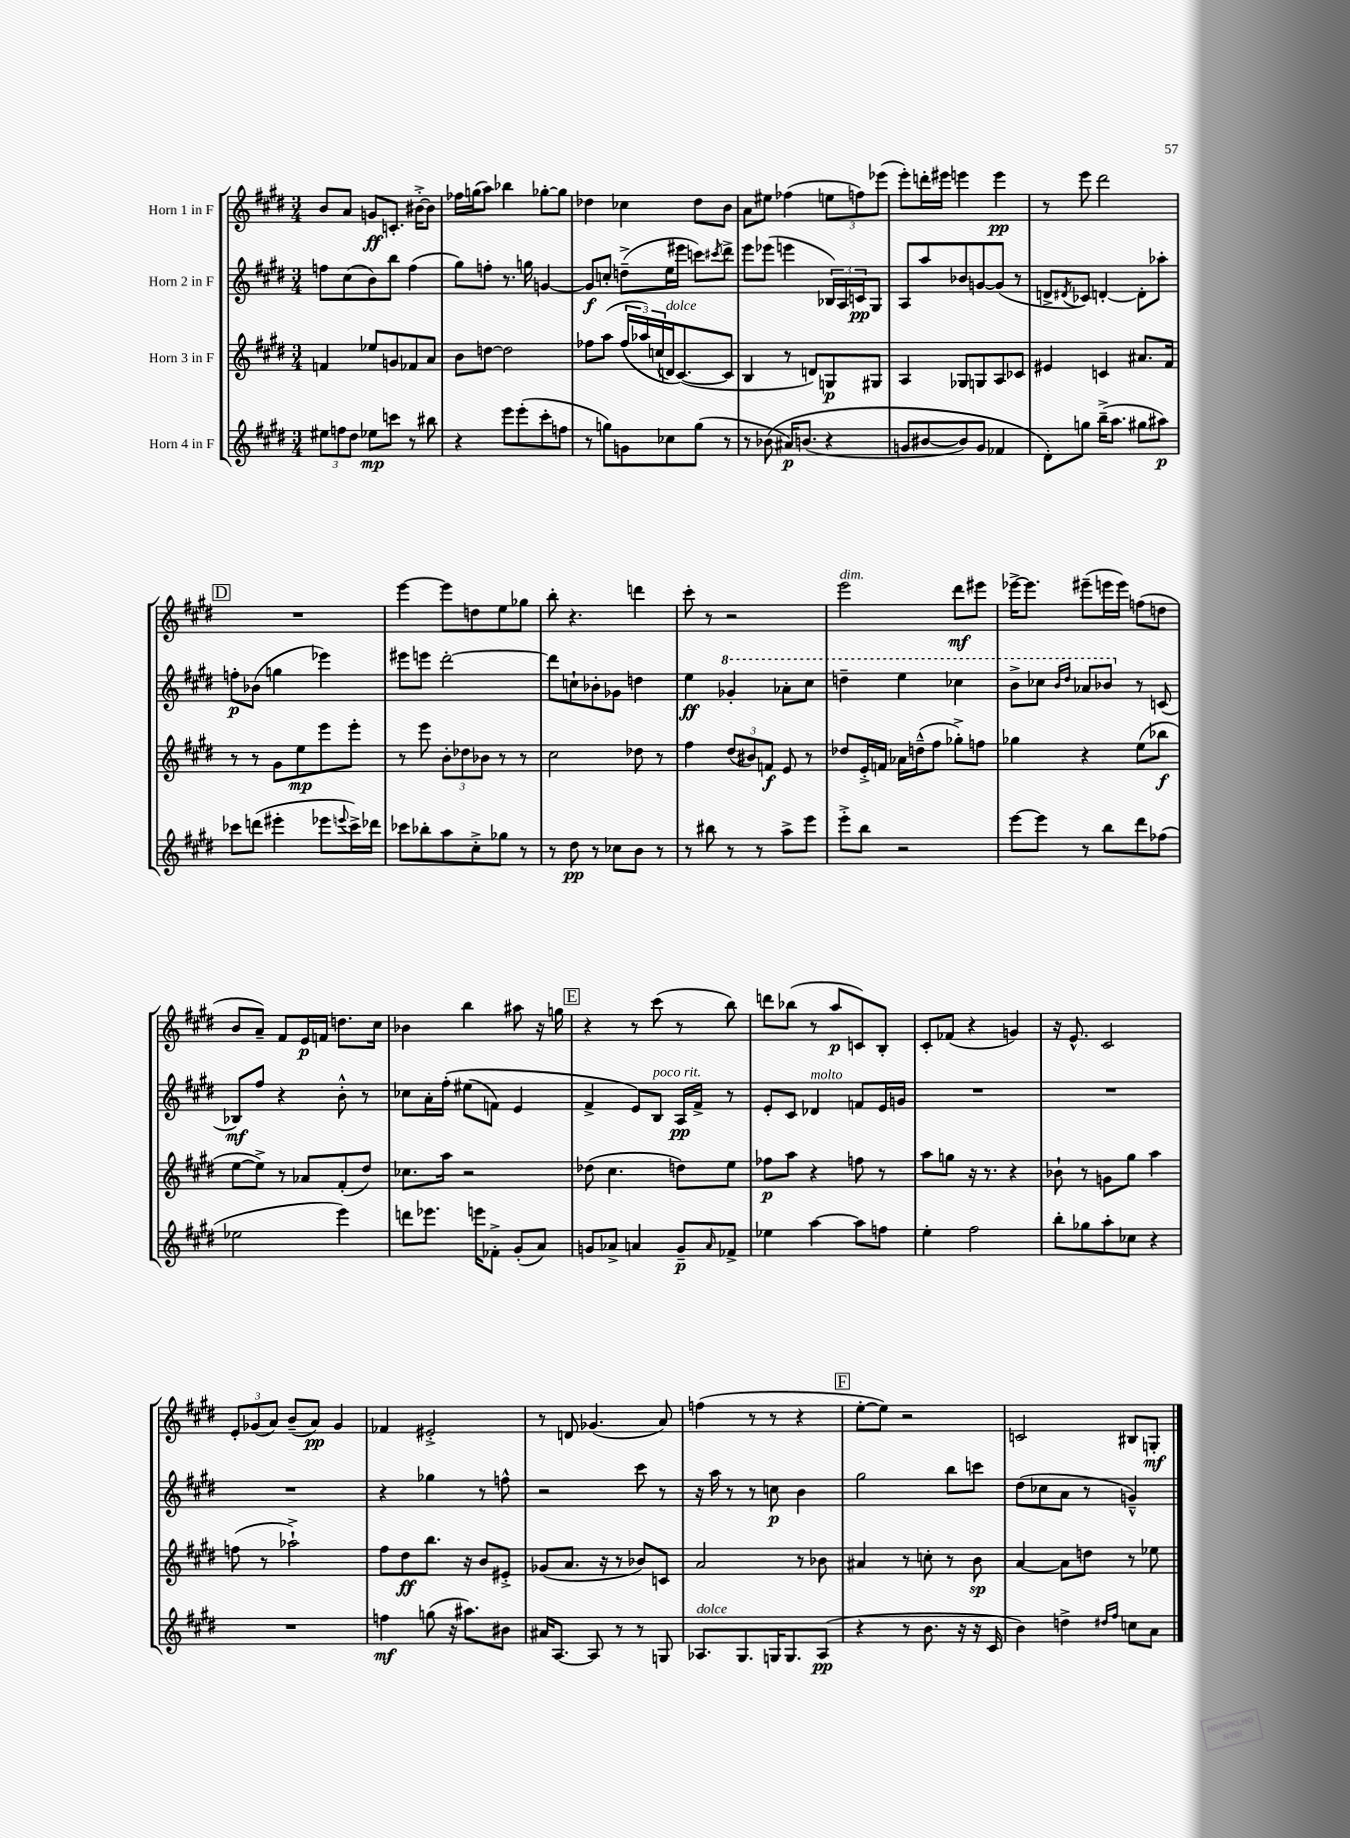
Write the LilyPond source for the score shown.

<<
\new StaffGroup <<
\new Staff = "s0" \with { instrumentName = "Horn 1 in F" } {
    \clef treble \key e \major \numericTimeSignature \time 3/4
    b'8 a'8 g'8\ff c'8.-. bis'16~-.-> bis'8 |
    fes''16 g''16( a''8) bes''4 ges''8~-. ges''8 |
    des''4 ces''4 des''8 b'8 |
    a'8 eis''8 fes''4( \tuplet 3/2 { e''8 f''8) ees'''8( } |
    e'''8-.) d'''16-. eis'''16 e'''4 e'''4\pp |
    r8 e'''8 dis'''2 |
    \mark \markup { \box "D" } R2. |
    e'''4~ e'''8 d''8 e''8 ges''8 |
    b''8-. r4. d'''4 |
    cis'''8-. r8 r2 |
    e'''2^\markup { \italic "dim." } dis'''8\mf eis'''8 |
    ees'''16~-> ees'''8. eis'''8--( e'''16 e'''16) f''8( d''8 |
    b'8 a'8--) fis'8 e'16\p f'16 d''8. cis''16 |
    bes'4 b''4 ais''8 r16 g''16 |
    \mark \markup { \box "E" } r4 r8 cis'''8( r8 b''8) |
    d'''8 bes''8( r8 a''8\p c'8) b8-. |
    cis'8-. fes'8( r4 g'4) |
    r16 e'8.-^ cis'2 |
    \tuplet 3/2 { e'8-. ges'8( a'8) } b'8--( a'8\pp) ges'4 |
    fes'4 eis'2-.-> |
    r8 d'8 ges'4.( a'8) |
    f''4( r8 r8 r4 |
    \mark \markup { \box "F" } e''8~-. e''8) r2 |
    c'2 bis8 g8-.\mf \bar "|." |
}
\new Staff = "s1" \with { instrumentName = "Horn 2 in F" } {
    \clef treble \key e \major \numericTimeSignature \time 3/4
    f''8 cis''8( b'8) b''8 f''4( |
    gis''8) f''8-. r8. g''16 g'4~ |
    g'8\f c''8-. d''8--->( e''16 eis'''16 c'''8) \acciaccatura { cis'''8 } dis'''8-> |
    e'''8 ees'''8( e'''4 \tuplet 3/2 { bes16) a16 c'16\pp } gis8 |
    a8 a''8 bes'8 g'8~ g'8( r8 |
    d'8-> \acciaccatura { dis'8 } ces'8) d'4~-. d'8-. aes''8-. |
    \mark \markup { \box "D" } f''8-.\p bes'8( g''4 ees'''4) |
    eis'''8 e'''8 dis'''2~-. |
    dis'''8 c''8-! bes'8-. ges'8 d''4 |
    e''4\ff \ottava #1 ges''4-. aes''8-. cis'''8 |
    d'''4-- e'''4 ces'''4 |
    b''8-> ces'''8 \grace { b''16 dis'''16 } aes''8 bes''8 \ottava #0 r8 c'8( |
    bes8\mf) fis''8 r4 b'8-.-^ r8 |
    ces''8 a'16-. fis''16-.\( eis''8( f'8) e'4 |
    \mark \markup { \box "E" } fis'4-> e'8\) b8^\markup { \italic "poco rit." } a16\pp fis'16-> r8 |
    e'8-. cis'8 des'4^\markup { \italic "molto" } f'8 e'16 g'16 |
    R2. |
    R2. |
    R2. |
    r4 ges''4 r8 f''8-^ |
    r2 cis'''8 r8 |
    r16 a''16 r8 r8 c''8\p b'4 |
    \mark \markup { \box "F" } gis''2 b''8 c'''8 |
    dis''8( ces''8 a'8 r8 g'4---^) \bar "|." |
}
\new Staff = "s2" \with { instrumentName = "Horn 3 in F" } {
    \clef treble \key e \major \numericTimeSignature \time 3/4
    f'4 ees''8 g'8 fes'8 a'8 |
    b'8 d''8~ d''2 |
    fes''8 a''8( \tuplet 3/2 { fes''16\( aes''16) c''16( } d'16^\markup { \italic "dolce" }) cis'8.~(\) cis'8 |
    b4 r8 d'8) g8\p gis8 |
    a4 ges8 g8 a8 ces'8 |
    eis'4 c'4 ais'8. fis'16 |
    \mark \markup { \box "D" } r8 r8 gis'8 e''8\mp e'''8 e'''8-. |
    r8 e'''8 \tuplet 3/2 { b'8-. des''8 bes'8 } r8 r8 |
    cis''2 des''8 r8 |
    fis''4 \tuplet 3/2 { dis''8( bis'8) f'8\f } e'8 r8 |
    des''8 e'16-.-> f'16 aes'16 d''16---^( fis''8 ges''8-.->) f''8 |
    ges''4 r4 e''8( bes''8\f |
    e''8~ e''8->) r8 aes'8 fis'8-.( dis''8) |
    ces''8. a''16 r2 |
    \mark \markup { \box "E" } des''8( cis''4. d''8) e''8 |
    fes''8\p a''8 r4 f''8 r8 |
    a''8 g''8 r16 r8. r4 |
    bes'8-! r8 g'8 gis''8 a''4 |
    f''8( r8 aes''2-!->) |
    fis''8 dis''8\ff b''8. r16 b'8 eis'8-.-> |
    ges'8( a'8. r16 r8 bes'8) c'8 |
    a'2 r8 bes'8 |
    \mark \markup { \box "F" } ais'4 r8 c''8-. r8 b'8\sp |
    a'4~ a'8 d''8 r8 ees''8 \bar "|." |
}
\new Staff = "s3" \with { instrumentName = "Horn 4 in F" } {
    \clef treble \key e \major \numericTimeSignature \time 3/4
    \tuplet 3/2 { eis''8 f''8 dis''8 } ees''8\mp c'''8 r8 bis''8 |
    r4 e'''8 e'''8-.( cis'''8-. f''8 |
    r8 g''8) g'8 ces''8 g''8( r8 |
    r8 bes'8\( ais'16\p) b'8.( r4 |
    g'8 bis'8~ bis'8) g'8 fes'4 |
    dis'8-.\) g''8 b''16--->( a''8. gis''8 ais''8\p) |
    \mark \markup { \box "D" } ces'''8 d'''8( eis'''4-. ees'''8 \appoggiatura { e'''8 } ces'''16->) des'''16 |
    ces'''8 bes''8-. a''8 cis''8-.-> ges''8 r8 |
    r8 dis''8\pp r8 ces''8 b'8 r8 |
    r8 bis''8 r8 r8 a''8-> e'''8 |
    e'''8-.-> b''8 r2 |
    e'''8~ e'''8 r8 b''8 dis'''8 fes''8( |
    ees''2 e'''4) |
    d'''8 ees'''8. e'''16 fes'8-.-> gis'8-.( a'8) |
    \mark \markup { \box "E" } g'8 aes'8-> a'4 g'8--\p \grace { a'16 } fes'8-> |
    ees''4 a''4~ a''8 f''8 |
    e''4-. fis''2 |
    b''8-. ges''8 a''8-. ces''8 r4 |
    R2. |
    f''4\mf g''8( r16 ais''8.) bis'8 |
    ais'16 a8.~ a8 r8 r8 g8 |
    aes8.^\markup { \italic "dolce" } gis8. g16 g8. aes8\pp( |
    \mark \markup { \box "F" } r4 r8 b'8. r16 r16 cis'16 |
    b'4) d''4-> \grace { dis''16 fis''16 } c''8 a'8 \bar "|." |
}
>>
>>
\layout { \context { \Score \remove "Bar_number_engraver" } }
